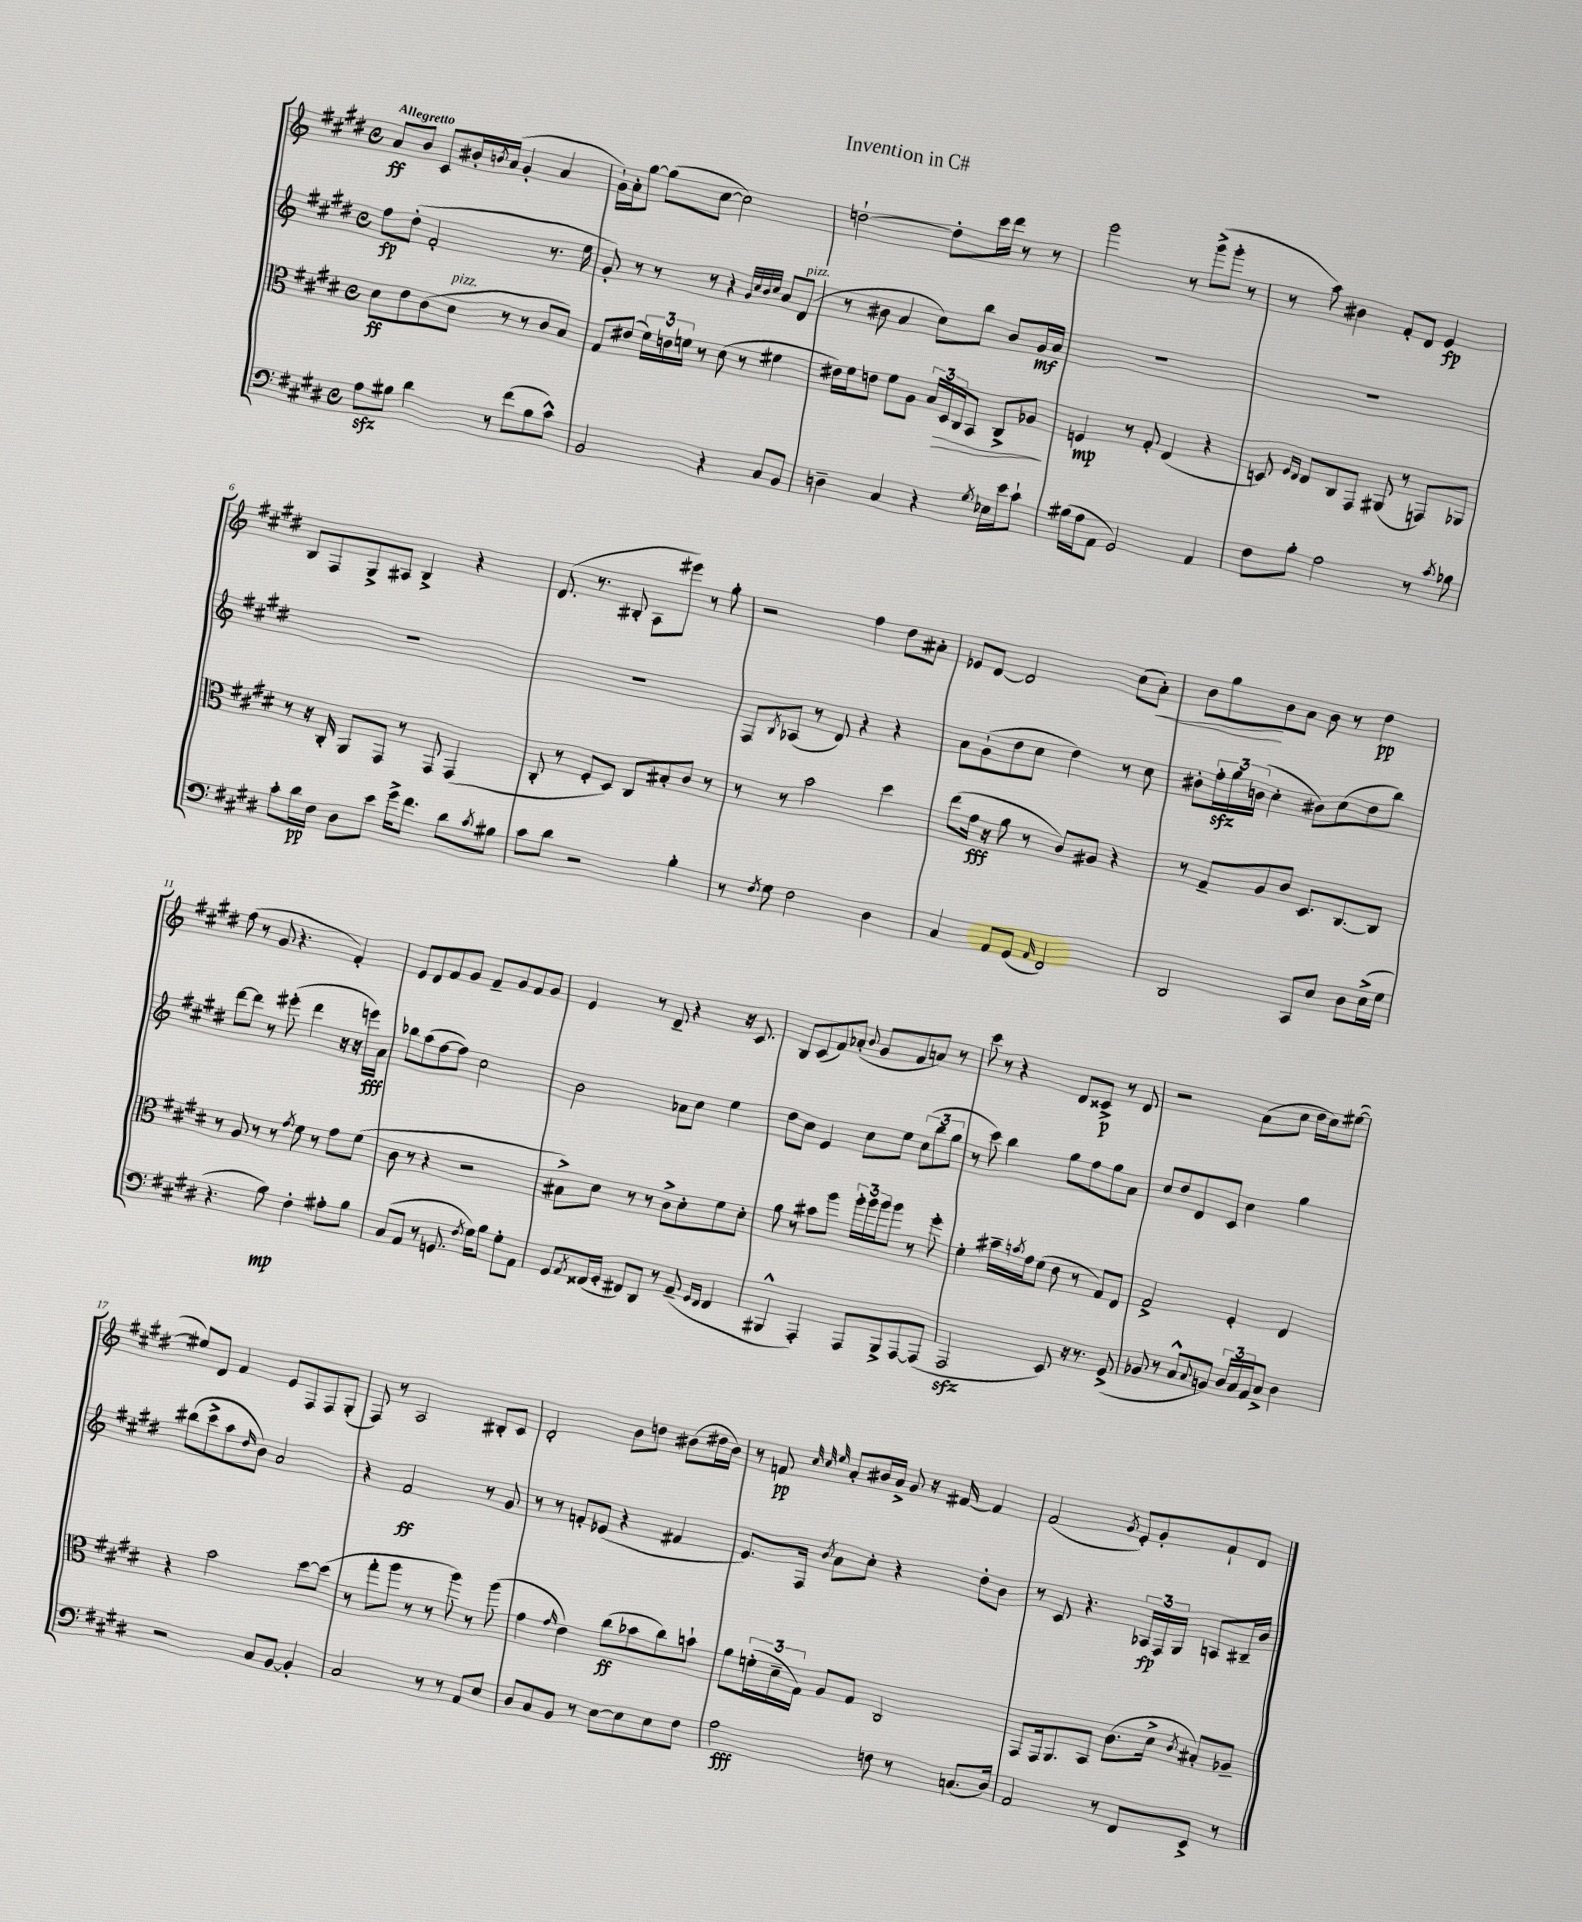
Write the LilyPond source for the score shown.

\header { title = "Invention in C#" }
<<
\new StaffGroup <<
\new Staff = "s0" {
    \clef treble \key e \major \defaultTimeSignature \time 4/4 \tempo "Allegretto"
    a'8\ff b'8 cis'8 bis'16-. \acciaccatura { b'8 } a'16( gis'4-. a'4 |
    gis'16-!) a'16-. gis''8~ gis''8( cis''8~ cis''2) |
    d''2~-! d''8-. cis'''16 dis'''16 r8 r8 |
    gis'''2 r8 gis'''8->( gis'''8-. r8 |
    r8 a''8) bis'4 fis'8-. dis'8 e'4\fp |
    b8 fis8 gis8-> ais8 b4-> r4 |
    dis'8.( r8. bis8-. a8 eis'''8) r8 gis''8-. |
    r2 fis''4 dis''8 ais'8-. |
    ees'8 dis'8~ dis'2 cis''8( a'8-.\<) |
    b'8 gis''8\! b'8 a'8 b'8 r8 dis''4\pp |
    fis''8( r8 gis'8 r4. fis'4-.) |
    e'8 dis'8 fis'8 gis'8 fis'8-- gis'8 fis'8 gis'8 |
    e'4 r8 dis'8-- r4 r16 cis'8. |
    b8 cis'8( fis'8) aes'8-.( \appoggiatura { b'8 } gis'8 fis'8 a'8) r8 |
    cis'''8 r8 r4 dis'8 cisis'8->\p r8 dis'8 |
    r2 a'8( cis''8 dis''16 cis''16) eis''8~( |
    eis''8) dis'8 fis'4 e'8 fis8 fis8 gis8-.( |
    fis8) r8 a2 bis8-. cis'8 |
    dis'2-. b'8 d''8 bis'8( dis''16 bis'16) |
    r8 f'8\pp \grace { cis''32 cis''32 e''32 } a'8-. bis'16 a'16-> gis'8 r16 fis'16~ fis'4 |
    fis'2( \acciaccatura { gis'8 } e'8-.) gis'8-. fis'8-! dis'8 \bar "|." |
}
\new Staff = "s1" {
    \clef treble \key e \major \defaultTimeSignature \time 4/4
    fis''8\fp dis''8-.( fis'2-. r8. e''16 |
    gis'8-.) r8 r8 r8 r4 \grace { gis'32 cis''32 b'32 cis''32 } a'8 dis'8^\markup { \italic "pizz." }( |
    r8 bis'8 a'4 cis''8) b''8 bis'8 gis'16\mf a'16 |
    R1 |
    R1 |
    R1 |
    R1 |
    fis8 \acciaccatura { b8 } aes8( r8 dis'8) r4 r4 |
    a'8 gis'8-!( dis''8 cis''8 dis''4) r8 cis''8 |
    bis'8-. \tuplet 3/2 { fis''16-.\sfz gis''16 b'16( } cis''4-. bis'8) cis''8( dis''8 b''8) |
    dis'''8~ dis'''8 r8 eis'''8-.( dis'''4 r16 r16 e'''16\fff) a'16 |
    bes''8 a''8( fis''8~ fis''8) cis''2 |
    b'2 aes'8 cis''8 e''4 |
    dis''8 cis''8 e'4 cis''8 e''8 \tuplet 3/2 { cis''8( b''8 gis''8 } |
    r8 cis'''8) b''4 gis''8 fis''8 gis''8 a'8 |
    cis''8 dis''8 dis'8 cis'8 cis''4 gis''4 |
    bis''8( cis'''8-> a''8 \grace { dis''16 } b'8) a'2 |
    r4 fis'2\ff r8 gis'8 |
    r8 r8 f'8-. ees'8( r4 fis'4 |
    e'8.) fis16 \acciaccatura { b'8 } a'8 cis''8-. r4 dis''8-. b'8 |
    r8 cis'8 r4. \tuplet 3/2 { aes16\fp fis16 gis16 } a8 bis16-- b'16 \bar "|." |
}
\new Staff = "s2" {
    \clef alto \key e \major \defaultTimeSignature \time 4/4
    dis'8\ff e'8 cis'8( dis'8^\markup { \italic "pizz." } r8 r8 cis'8 b8) |
    gis8 eis'8( \tuplet 3/2 { fis'16) e'16 f'16 } r8 dis'8( r8 fis'4 |
    eis'16) fis'16 e'8 fis'8 a8 \tuplet 3/2 { b16 dis16\> cis16 } b,8 cis8-> aes8\! |
    f4\mp r8 gis8-. e4( r4 |
    d8) \grace { fis16 e16 } e8 cis8 gis,8 ais,8( r8 g,8) aes,8 |
    r8 r16 cis16-. a,8 gis,8 r8 gis,8 gis,4( |
    cis8-. r8 fis8-. dis8) cis8 bis8-. cis'8 r8 |
    r8 r8 b'2 dis''4 |
    e''8( gis'16\fff r16 a'8 r8 cis'8) ais8 r4 |
    r8 gis8-- a8 cis'8 dis8. cis8.~ cis8 |
    r8 a8 r8 r8 \acciaccatura { gis'8 } fis'8 r8 gis'8 fis'8( |
    cis'8 r8 r4 r2 |
    bis8->) dis'8 r8 r8 cis'8-> dis'8-. fis'8 dis'8-. |
    a'8 r8 bis'8 a''8 \tuplet 3/2 { a''16-. a''16 a''16 } a''8 r8 fis''8-. |
    fis'4-. bis'16-- \acciaccatura { b'8 } gis'16 fis'8( e'8 r8 gis8) e8 |
    gis2-> fis4-. e4 |
    r4 b'2 dis''8~ dis''8( |
    r8 gis''8-. a''8 r8 r8 a''8) r8 a''8( |
    gis'4 \grace { gis'16 } e'4) cis''8\ff( bes'8 cis''8) b'8-! |
    a'8 \tuplet 3/2 { f'16-.( dis'16-- gis16) } a8 gis8 cis2 |
    gis,8 gis,16 a,8. b,8 cis'8.( dis'16-> \acciaccatura { cis'8 } bis8-.) aes8-- \bar "|." |
}
\new Staff = "s3" {
    \clef bass \key e \major \defaultTimeSignature \time 4/4
    a8\sfz bis8 dis'4 r8 fis'8( bis8 cis'8-^) |
    b,2 r4 cis8 b,8 |
    d4-- cis4 r4 \acciaccatura { gis8 } ees16 e'16 cis'8-! |
    bis16( a16 a,8 gis,2) a,4 |
    fis8 b8-. a2 r8 \acciaccatura { cis'8 } bes8 |
    cis'8-. dis'16\pp fis16 dis8 e'8 gis'16-> fis'8. dis'8 \acciaccatura { cis'8 } bis8 |
    cis'8 dis'8 r2 b4-. |
    r8 \acciaccatura { fis8 } gis8 fis2 dis4 |
    cis4 a,8 gis,8( \grace { a,16 } fis,2) |
    dis,2 cis,8 e8 dis8 e16->( gis16 |
    r4. b8\mp) fis4-. ais8-. b8 |
    cis8( a,8 r8 g,8. \acciaccatura { fis8 } gis16) b8 gis8-. a,8 |
    gis,8 \acciaccatura { a,8 } fisis,16( gis,16-. fis,8) dis,8 r8 a,8--( \grace { gis,16 fis,16 } fis,4 |
    bis,,4-^ a,,4-.) a,,8 bis,,8-> a,,8~ a,,8( |
    a,,2\sfz e,8) r16 r8. gis,8->( |
    bes,8 r8 cis8-^ \appoggiatura { cis8 } b,8) \tuplet 3/2 { dis16 cis16 a,16 } cis8-> dis4 |
    r2 cis8 b,8~ b,4-. |
    cis2 r8 r8 a,8 e8 |
    dis8 cis8 b,8 r8 e8~ e8 e8 fis8 |
    a2\fff f8 r8 c8.( dis16) |
    a,2 r8 fis,8 e,8-> r8 \bar "|." |
}
>>
>>
